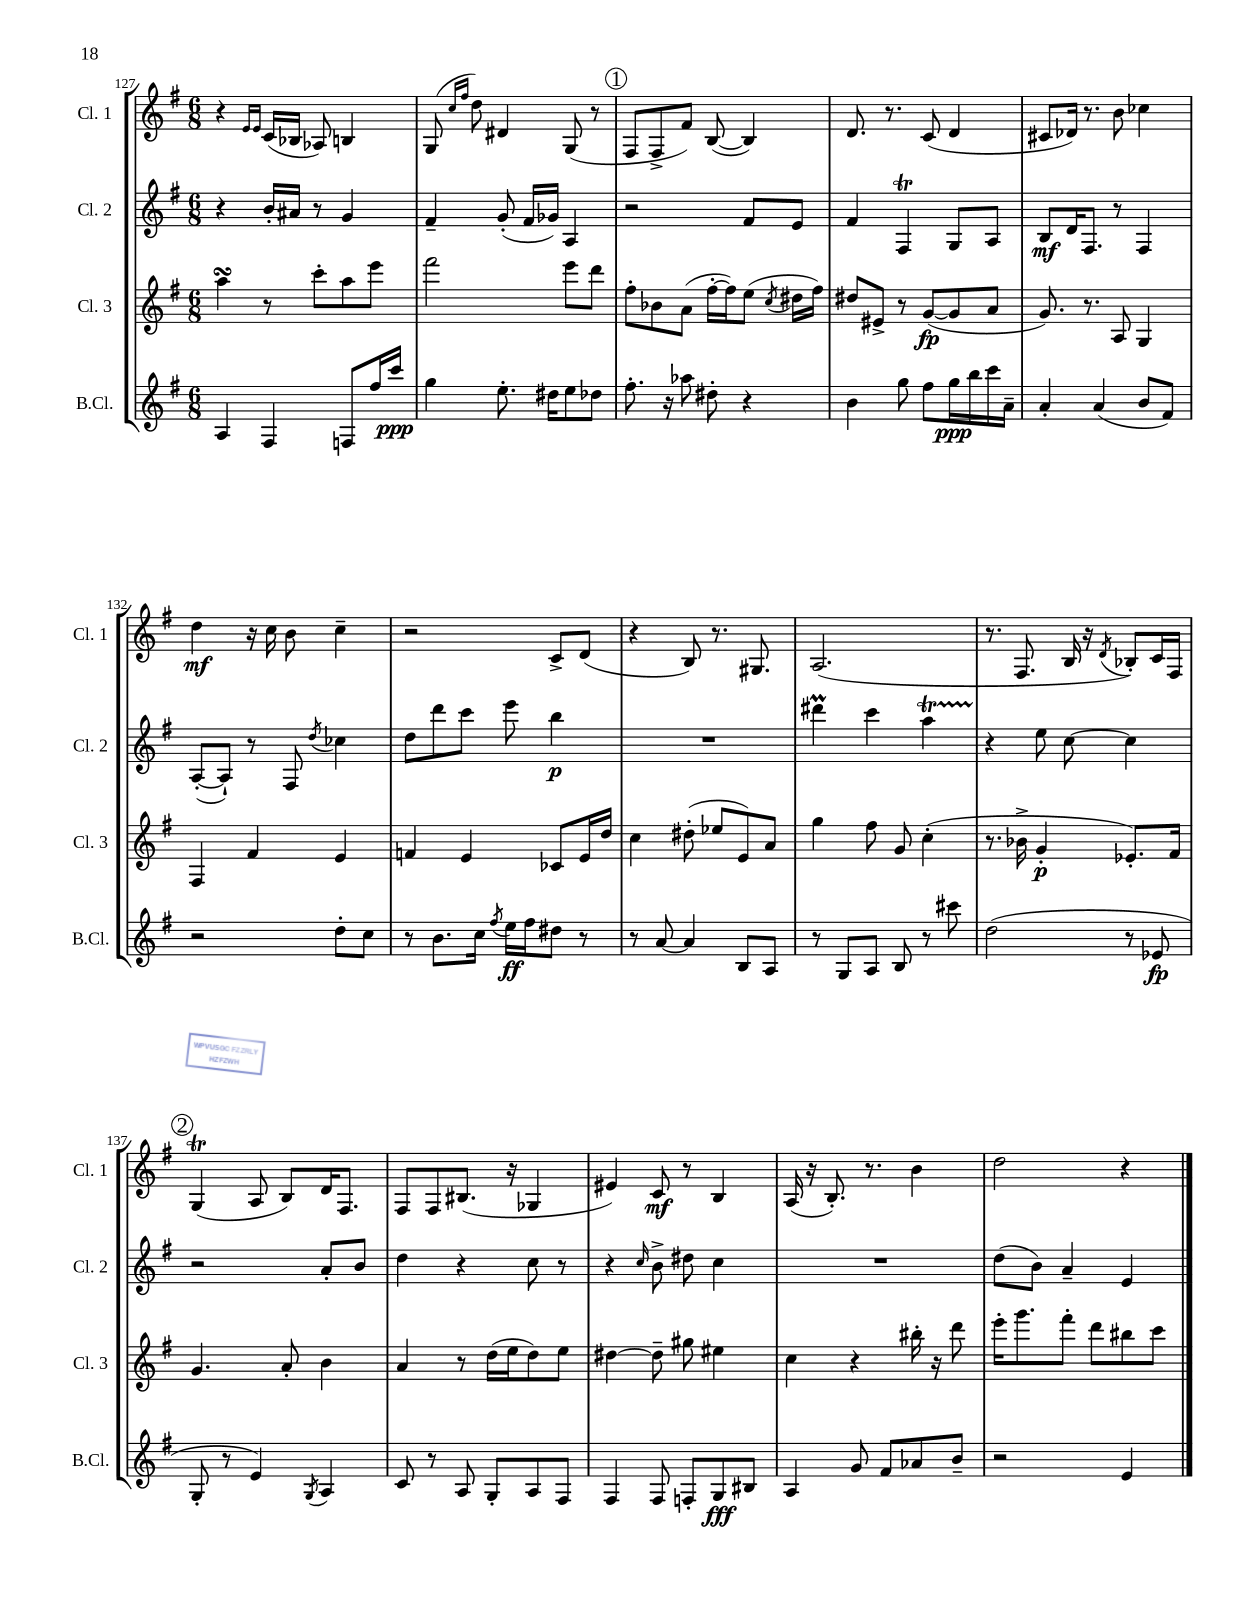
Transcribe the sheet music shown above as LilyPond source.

<<
\new StaffGroup <<
\new Staff = "s0" \with { instrumentName = "Cl. 1" shortInstrumentName = "Cl. 1" } {
    \clef treble \key g \major \numericTimeSignature \time 6/8
    \autoBeamOff r4 \grace { e'16[ e'16] } c'16[( bes16] aes8) b4 |
    g8( \grace { c''16[ fis''16] } d''8) dis'4 g8( r8 |
    \mark \markup { \circle "1" } fis8[ fis8-> fis'8]) b8~( b4) |
    d'8. r8. c'8( d'4 |
    cis'8[ des'16]) r8. b'8 ces''4 |
    d''4\mf r16 c''16 b'8 c''4-- |
    r2 c'8[-> d'8]( |
    r4 b8) r8. gis8. |
    a2.( |
    r8. fis8. b16 r16 \acciaccatura { d'8 } bes8[-.) c'16 fis16] |
    \mark \markup { \circle "2" } g4\trill( a8 b8[) d'16 fis8.] |
    fis8[ fis8 bis8.]( r16 ges4 |
    eis'4) c'8\mf r8 b4 |
    a16( r16 b8.-.) r8. b'4 |
    d''2 r4 \bar "|." |
}
\new Staff = "s1" \with { instrumentName = "Cl. 2" shortInstrumentName = "Cl. 2" } {
    \clef treble \key g \major \numericTimeSignature \time 6/8
    \autoBeamOff r4 b'16[-. ais'16] r8 g'4 |
    fis'4-- g'8-.( fis'16[ ges'16]) a4 |
    \mark \markup { \circle "1" } r2 fis'8[ e'8] |
    fis'4 fis4\trill g8[ a8] |
    b8[\mf d'16 fis8.] r8 fis4 |
    a8[~-.( a8]-!) r8 fis8 \acciaccatura { d''8 } ces''4 |
    d''8[ d'''8 c'''8] e'''8 b''4\p |
    R2. |
    dis'''4\prall c'''4 a''4\startTrillSpan |
    r4\stopTrillSpan e''8 c''8~ c''4 |
    \mark \markup { \circle "2" } r2 a'8[-. b'8] |
    d''4 r4 c''8 r8 |
    r4 \grace { c''16 } b'8-> dis''8 c''4 |
    R2. |
    d''8[( b'8]) a'4-- e'4 \bar "|." |
}
\new Staff = "s2" \with { instrumentName = "Cl. 3" shortInstrumentName = "Cl. 3" } {
    \clef treble \key g \major \numericTimeSignature \time 6/8
    \autoBeamOff a''4\turn r8 c'''8[-. a''8 e'''8] |
    fis'''2 e'''8[ d'''8] |
    \mark \markup { \circle "1" } fis''8[-. bes'8 a'8]( fis''16[~-. fis''16) e''8]( \acciaccatura { c''8 } dis''16[ fis''16]) |
    dis''8[ eis'8]-> r8 g'8[~\fp( g'8 a'8] |
    g'8.) r8. a8 g4 |
    fis4 fis'4 e'4 |
    f'4 e'4 ces'8[ e'16 d''16] |
    c''4 dis''8-.( ees''8[ e'8) a'8] |
    g''4 fis''8 g'8 c''4-.( |
    r8. bes'16-> g'4-.\p ees'8.[-.) fis'16] |
    \mark \markup { \circle "2" } g'4. a'8-. b'4 |
    a'4 r8 d''16[( e''16 d''8) e''8] |
    dis''4~ dis''8-- gis''8 eis''4 |
    c''4 r4 bis''16-. r16 d'''8 |
    e'''16[-. g'''8. fis'''8]-. d'''8[ bis''8 c'''8] \bar "|." |
}
\new Staff = "s3" \with { instrumentName = "B.Cl." shortInstrumentName = "B.Cl." } {
    \clef treble \key g \major \numericTimeSignature \time 6/8
    \autoBeamOff a4 fis4 f8[ fis''16 c'''16]\ppp |
    g''4 e''8.-. dis''16[ e''8 des''8] |
    \mark \markup { \circle "1" } fis''8.-. r16 aes''8 dis''8-. r4 |
    b'4 g''8 fis''8[ g''16\ppp b''16 c'''16 a'16]-- |
    a'4-. a'4( b'8[ fis'8]) |
    r2 d''8[-. c''8] |
    r8 b'8.[ c''16] \acciaccatura { fis''8 } e''16[\ff fis''16 dis''8] r8 |
    r8 a'8~ a'4 b8[ a8] |
    r8 g8[ a8] b8 r8 cis'''8 |
    d''2( r8 ees'8\fp |
    \mark \markup { \circle "2" } g8-. r8 e'4) \acciaccatura { g8 } a4 |
    c'8 r8 a8 g8[-. a8 fis8] |
    fis4 fis8 f8[-. g8\fff bis8] |
    a4 g'8 fis'8[ aes'8 b'8]-- |
    r2 e'4 \bar "|." |
}
>>
>>
\layout { \context { \Score currentBarNumber = #127 } }
